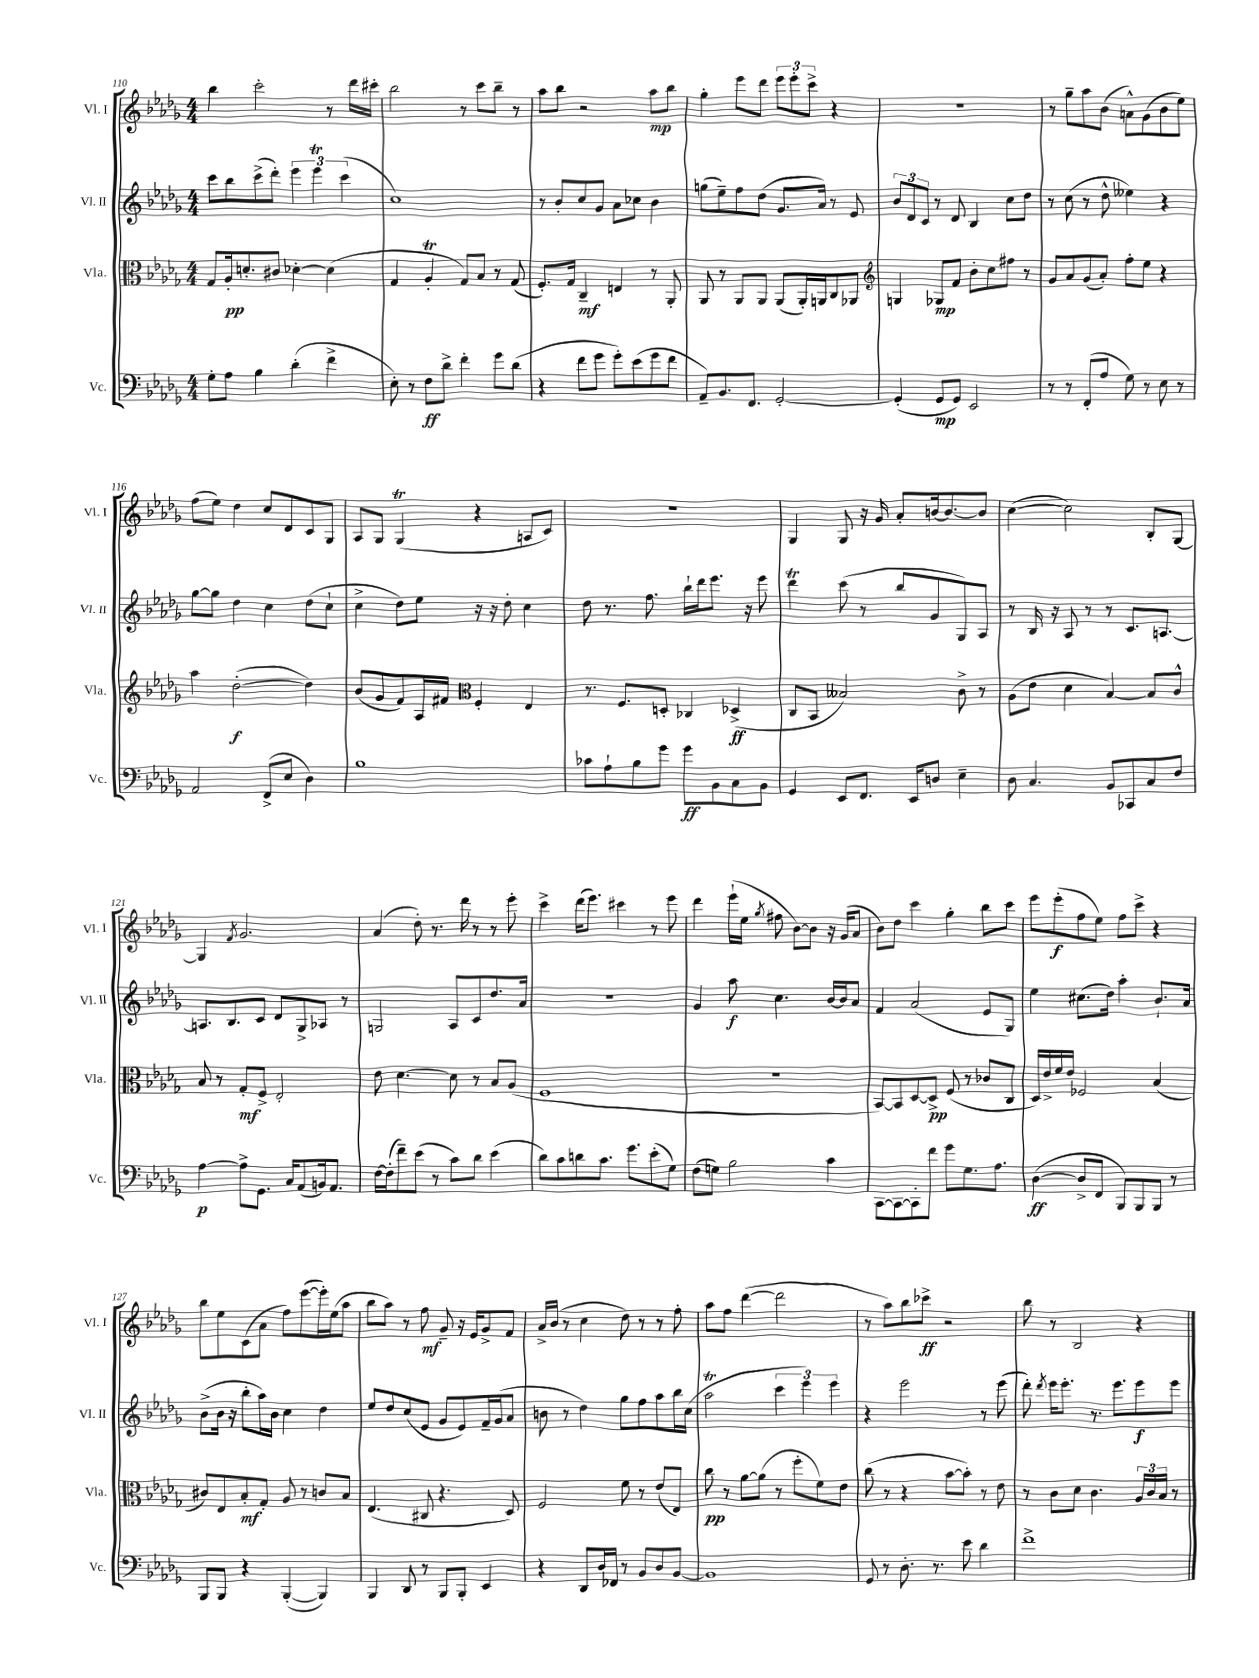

**kern	**dynam	**kern	**dynam	**kern	**dynam	**kern	**dynam
*part4	*part4	*part3	*part3	*part2	*part2	*part1	*part1
*staff4	*staff4	*staff3	*staff3	*staff2	*staff2	*staff1	*staff1
*I"Vc.	*	*I"Vla.	*	*I"Vl. II	*	*I"Vl. I	*
*I'Vc.	*	*I'Vla.	*	*I'Vl. II	*	*I'Vl. I	*
*clefF4	*	*clefC3	*	*clefG2	*	*clefG2	*
*k[b-e-a-d-g-]	*	*k[b-e-a-d-g-]	*	*k[b-e-a-d-g-]	*	*k[b-e-a-d-g-]	*
*M4/4	*	*M4/4	*	*M4/4	*	*M4/4	*
=110	=110	=110	=110	=110	=110	=110	=110
8G-'\L	.	8G-/L	.	8ccc\L	.	4bb-\	.
8A-\J	.	16A-'/k	pp	8bb-\	.	.	.
.	.	8.dn'/	.	.	.	.	.
4B-\	.	.	.	(8ccc^\	.	2ccc'\	.
.	.	8c#X/J	.	8ddd-'\J)	.	.	.
(4d-'\	.	[4d-X'\	.	6eee-\	.	.	.
.	.	.	.	6eee-T\	.	.	.
4f^\	.	(4d-\]	.	.	.	8r	.
.	.	.	.	(6ccc\	.	.	.
.	.	.	.	.	.	16ddd-\LL	.
.	.	.	.	.	.	16ccc#X'\JJ	.
=111	=111	=111	=111	=111	=111	=111	=111
8E-'\)	.	4G-/	.	1cc)	.	2bb-\	.
8r	.	.	.	.	.	.	.
8F\L	ff	4A-T'/	.	.	.	.	.
8d-^\J	.	.	.	.	.	.	.
4f'\	.	8G-/L)	.	.	.	8r	.
.	.	8B-/J	.	.	.	8ccc\L	.
8g-\L	.	8r	.	.	.	8bb-~\J	.
(8d-\J	.	(8G-/	.	.	.	8r	.
=112	=112	=112	=112	=112	=112	=112	=112
4r	.	8.F'/L)	.	8r	.	8aa-\L	.
.	.	.	.	8b-'/L	.	8bb-\J	.
.	.	16G-/Jk	.	.	.	.	.
8f\L	.	4C~/	mf	8cc/	.	2r	.
8g-\J	.	.	.	8g-/J	.	.	.
8g-'\L)	.	4En/	.	8a-\L	.	.	.
(8e-\	.	.	.	8cc-X\J	.	.	.
8g-\	.	8r	.	4b-\	.	8aa-\L	mp
8f\J	.	8AA-'/	.	.	.	8bb-\J	.
=113	=113	=113	=113	=113	=113	=113	=113
8AA-~/L)	.	8AA-/	.	(8ggn\L	.	4gg-'\	.
8.BB-/	.	8r	.	8ee-~\)	.	.	.
.	.	8AA-/L	.	8ff\	.	8eee-\L	.
8.FF/J	.	.	.	.	.	.	.
.	.	8AA-/J	.	(8dd-\J	.	8ddd-\J	.
[2GG-'/	.	(8AA-/L	.	8.g-/L	.	12eee-\L	.
.	.	.	.	.	.	12eee-'\	.
.	.	16AA-'/L)	.	.	.	.	.
.	.	.	.	.	.	12ccc^\J	.
.	.	16AAn/J	.	16a-/Jk)	.	.	.
.	.	8C/	.	8r	.	4r	.
.	.	8AA-X/J	.	8e-/	.	.	.
=114	=114	=114	=114	=114	=114	=114	=114
*	*	*clefG2	*	*	*	*	*
(4GG-'/]	.	4Gn/	.	12b-/L	.	1r	.
.	.	.	.	12d-/	.	.	.
.	.	.	.	12c/J	.	.	.
8GG-/L	mp	8G-X/L	mp	8r	.	.	.
8GG-/J)	.	8f/J	.	8d-/	.	.	.
2EE-/	.	8b-'\L	.	4B-/	.	.	.
.	.	8cc\	.	.	.	.	.
.	.	8ff#X\J	.	8cc\L	.	.	.
.	.	8r	.	8dd-\J	.	.	.
=115	=115	=115	=115	=115	=115	=115	=115
8r	.	8g-/L	.	8r	.	8r	.
8r	.	8a-/	.	(8cc\	.	8gg-~\L	.
(8FF'/L	.	(8g-/	.	8r	.	8aa-\	.
8A-/J	.	8a-'/J)	.	8dd-^^\	.	(8b-\J	.
8G-\)	.	8ff'\L	.	4ee--X\)	.	8an^^\L)	.
8r	.	8ee-\J	.	.	.	(8g-\	.
8E-\	.	4r	.	4r	.	8b-\	.
8r	.	.	.	.	.	8ee-\J)	.
!!LO:LB:g=z
=116	=116	=116	=116	=116	=116	=116	=116
2AA-/	.	4aa-\	.	[8gg-\L	.	(8ff\L	.
.	.	.	.	8gg-\J]	.	8ee-\J)	.
.	.	([2dd-'\	f	4dd-\	.	4dd-\	.
(8FF^/L	.	.	.	4cc\	.	8cc/L	.
8E-/J	.	.	.	.	.	8d-/	.
4D-\)	.	4dd-\])	.	(8dd-\L	.	8c/	.
.	.	.	.	8cc`\J	.	8G-/J	.
=117	=117	=117	=117	=117	=117	=117	=117
1B-	.	(8b-/L	.	4cc^\	.	8A-/L	.
.	.	8g-/	.	.	.	8G-/J	.
.	.	8f/)	.	8dd-\L)	.	(4G-T/	.
.	.	16A-/L	.	8ee-\J	.	.	.
.	.	16f#X/JJ	.	.	.	.	.
*	*	*clefC3	*	*	*	*	*
.	.	4F'/	.	16r	.	4r	.
.	.	.	.	16r	.	.	.
.	.	.	.	8dd-'\	.	.	.
.	.	4E-/	.	4cc\	.	8An/L	.
.	.	.	.	.	.	8c/J)	.
=118	=118	=118	=118	=118	=118	=118	=118
8c-X\L	.	8.r	.	8dd-\	.	1r	.
8A-`\	.	.	.	8.r	.	.	.
.	.	8.F/L	.	.	.	.	.
8B-\	.	.	.	.	.	.	.
.	.	.	.	8.ff\	.	.	.
8g-\J	.	8Dn'/J	.	.	.	.	.
8g-\L	ff	4C-X/	.	16bb-`\LL	.	.	.
.	.	.	.	16ddd-\J	.	.	.
8BB-\	.	.	.	8.eee-\J	.	.	.
8C\	.	(4D-X^/	ff	.	.	.	.
.	.	.	.	16r	.	.	.
8BB-\J	.	.	.	8eee-\	.	.	.
=119	=119	=119	=119	=119	=119	=119	=119
4GG-/	.	8C/L	.	4ddd-T\	.	4G-/	.
.	.	8BB-/J	.	.	.	.	.
8EE-/L	.	2B--X/)	.	(8ccc\	.	8G-/	.
8.FF/J	.	.	.	8r	.	16r	.
.	.	.	.	.	.	16g-/	.
.	.	.	.	8bb-/L	.	8a-'/L	.
16EE-/KL	.	.	.	.	.	.	.
8Dn/J	.	.	.	8g-/	.	[16bn/k	.
.	.	.	.	.	.	8.b/_	.
4E-~\	.	8c^\	.	8G-/)	.	.	.
.	.	8r	.	8A-/J	.	8b/J]	.
=120	=120	=120	=120	=120	=120	=120	=120
8D-\	.	(8A-\L	.	8r	.	([4cc\	.
4.C/	.	8e-\J	.	16B-/	.	.	.
.	.	.	.	16r	.	.	.
.	.	4d-\	.	8A-/	.	2cc\])	.
.	.	.	.	8r	.	.	.
8BB-/L	.	[4B-/)	.	8r	.	.	.
8CC-X/	.	.	.	8.c/L	.	.	.
8C/	.	8B-/L]	.	.	.	8B-'/L	.
.	.	.	.	[8.An/J	.	.	.
8F/J	.	8c^^/J	.	.	.	[8G-/J	.
!!LO:LB:g=z
=121	=121	=121	=121	=121	=121	=121	=121
[4A-\	p	8B-/	.	8.An/L]	.	4G-/]	.
.	.	8r	.	.	.	.	.
.	.	.	.	8.B-/	.	.	.
.	.	.	.	.	.	8qf/	.
8A-^\L]	.	8G-'/L	mf	.	.	2.g-/	.
8.GG-\J	.	8F^/J	.	8c/J	.	.	.
.	.	2E-'/	.	8d-/L	.	.	.
16C/KL	.	.	.	.	.	.	.
(8AA-/	.	.	.	8G-^/	.	.	.
16BBn/k)	.	.	.	8A-X/J	.	.	.
8.AA-/J	.	.	.	.	.	.	.
.	.	.	.	8r	.	.	.
=122	=122	=122	=122	=122	=122	=122	=122
[16F\LL	.	8e-\	.	2Gn/	.	(4a-/	.
(16F'\J]	.	.	.	.	.	.	.
8f~\)	.	[4.d-\	.	.	.	.	.
(8e-\J	.	.	.	.	.	8dd-'\)	.
8r	.	.	.	.	.	8.r	.
8c\L)	.	8d-\]	.	8A-/L	.	.	.
.	.	.	.	.	.	16ddd-\	.
8d-\J	.	8r	.	8c/	.	8r	.
(4e-\	.	8B-/L	.	8.dd-/	.	8r	.
.	.	(8A-/J	.	.	.	8eee-'\	.
.	.	.	.	16a-/Jk	.	.	.
=123	=123	=123	=123	=123	=123	=123	=123
8d-\L)	.	1F	.	1r	.	4ccc^\	.
8c\	.	.	.	.	.	.	.
8dn\	.	.	.	.	.	(16ddd-\KL	.
.	.	.	.	.	.	8.eee-\J)	.
8.c\J	.	.	.	.	.	.	.
.	.	.	.	.	.	4ccc#X\	.
8.g-\L	.	.	.	.	.	.	.
(8e-'\	.	.	.	.	.	8r	.
8G-\J)	.	.	.	.	.	8eee-\	.
=124	=124	=124	=124	=124	=124	=124	=124
(8F\L	.	1r	.	4g-/	.	4ddd-\	.
8Gn\J)	.	.	.	.	.	.	.
2B-\	.	.	.	8aa-\	f	(16eee-`\LL	.
.	.	.	.	.	.	16ee-\JJ	.
.	.	.	.	.	.	8qgg-/	.
.	.	.	.	4.cc\	.	8ff#X\	.
.	.	.	.	.	.	[8b-\L)	.
.	.	.	.	.	.	8b-\J]	.
4c\	.	.	.	[16b-/LL	.	16r	.
.	.	.	.	16b-/J]	.	(16g-/KL	.
.	.	.	.	8a-/J	.	8a-/J	.
=125	=125	=125	=125	=125	=125	=125	=125
[8CC\L	.	[8BB-/L)	.	4f/	.	8b-\L)	.
8CC\_	.	8BB-/]	.	.	.	8dd-\J	.
8CC'\]	.	[8D-/	.	(2a-/	.	4ccc\	.
8f\J	.	8D-^/J]	pp	.	.	.	.
8g-\L	.	(8F/	.	.	.	4gg-'\	.
8.G-\	.	8r	.	.	.	.	.
.	.	8c-X/L	.	8e-/L	.	8bb-\L	.
8.A-\J	.	.	.	.	.	.	.
.	.	8C/J	.	8G-/J)	.	8ccc\J	.
=126	=126	=126	=126	=126	=126	=126	=126
([4D-\	ff	16D-/LL)	.	4ee-\	.	8eee-\L	.
.	.	16e-^/	.	.	.	.	.
.	.	16f/	.	.	.	(8eee-'\	f
.	.	16e-/JJ	.	.	.	.	.
8D-^/L]	.	2F-X/	.	(8.cc#X\L	.	8ff\	.
8FF/J	.	.	.	.	.	8ee-\J)	.
.	.	.	.	16dd-\Jk)	.	.	.
8BBB-/L)	.	.	.	4aa-'\	.	8ff\L	.
8BBB-/	.	.	.	.	.	8ccc^\J	.
8BBB-/J	.	(4B-/	.	8.b-`/L	.	4r	.
8r	.	.	.	.	.	.	.
.	.	.	.	16a-/Jk	.	.	.
!!LO:LB:g=z
=127	=127	=127	=127	=127	=127	=127	=127
8BBB-/L	.	8c#X/L)	.	(8b-^\L	.	8bb-\L	.
8BBB-/J	.	8E-/	.	16b-\Jk	.	8ee-\	.
.	.	.	.	16r	.	.	.
4r	.	8B-'/	mf	8bb-'\L	.	(8c\	.
.	.	8G-'/J	.	16aa-\L)	.	8a-\J	.
.	.	.	.	16b-\JJ	.	.	.
([4BBB-'/	.	8A-/	.	4cc\	.	8ff\L)	.
.	.	8r	.	.	.	([8eee-\	.
4BBB-/])	.	8cn/L	.	4dd-\	.	16eee-'\L])	.
.	.	.	.	.	.	(16ee-\J	.
.	.	8B-/J	.	.	.	8aa-\J	.
=128	=128	=128	=128	=128	=128	=128	=128
4BBB-/	.	(4.E-/	.	8ee-/L	.	8bb-\L	.
.	.	.	.	8dd-/	.	8aa-\J)	.
8DD-/	.	.	.	(8cc/	.	8r	.
8r	.	8C#X/	.	8e-/J	.	8ff\	mf
8BBB-/L	.	4.r	.	8g-/L	.	8g-~/	.
8BBB-'/J	.	.	.	8e-/)	.	16r	.
.	.	.	.	.	.	16e-/KL	.
4EE-/	.	.	.	16f~/L	.	8g-^/	.
.	.	.	.	(16g-/J	.	.	.
.	.	8D-/)	.	8a-/J	.	8f/J	.
=129	=129	=129	=129	=129	=129	=129	=129
4r	.	2F/	.	8bn\	.	16a-^/LL	.
.	.	.	.	.	.	(16b-/JJ	.
.	.	.	.	8r	.	8r	.
8DD-/L	.	.	.	4dd-\)	.	4cc\	.
16D-/L	.	.	.	.	.	.	.
16FF-X/JJ	.	.	.	.	.	.	.
8r	.	8f\	.	8gg-\L	.	8dd-\)	.
8BB-/L	.	8r	.	8ff\	.	8r	.
8D-/	.	(8e-/L	.	8aa-\	.	8r	.
[8BB-/J	.	8E-/J)	.	16bb-\L	.	8ff'\	.
.	.	.	.	(16cc\JJ	.	.	.
=130	=130	=130	=130	=130	=130	=130	=130
1BB-]	.	8cc\	pp	2aa-T\	.	8aa-\L	.
.	.	8r	.	.	.	8ff\J	.
.	.	[8a-\L	.	.	.	([4ddd-\	.
.	.	(8a-\J]	.	.	.	.	.
.	.	8r	.	6ccc\	.	2ddd-\]	.
.	.	8ff'\L	.	.	.	.	.
.	.	.	.	6eee-\)	.	.	.
.	.	8f\)	.	.	.	.	.
.	.	.	.	6eee-\	.	.	.
.	.	8e-\J	.	.	.	.	.
=131	=131	=131	=131	=131	=131	=131	=131
8GG-/	.	(8cc\	.	4r	.	8r	.
8r	.	8r	.	.	.	8aa-\L)	.
8.D-'\	.	4r	.	2eee-\	.	8bb-\	.
.	.	.	.	.	.	8ccc-X^\J	ff
8.r	.	.	.	.	.	.	.
.	.	[8b-\L	.	.	.	2r	.
8e-\	.	8b-'\J])	.	.	.	.	.
4d-\	.	8r	.	8r	.	.	.
.	.	8e-\	.	(8eee-\	.	.	.
=132	=132	=132	=132	=132	=132	=132	=132
1f^	.	8r	.	8ddd-'\)	.	8bb-\	.
.	.	.	.	8qddd-/	.	.	.
.	.	8c\L	.	16eee-\KL	.	8r	.
.	.	.	.	8.eee-'\J	.	.	.
.	.	8d-\J	.	.	.	2B-/	.
.	.	4.c\	.	8.r	.	.	.
.	.	.	.	8.eee-\L	.	.	.
.	.	24A-/LL	.	8eee-\	f	4r	.
.	.	24c/	.	.	.	.	.
.	.	24B-/JJ	.	.	.	.	.
.	.	8r	.	8eee-\J	.	.	.
==	==	==	==	==	==	==	==
*-	*-	*-	*-	*-	*-	*-	*-
